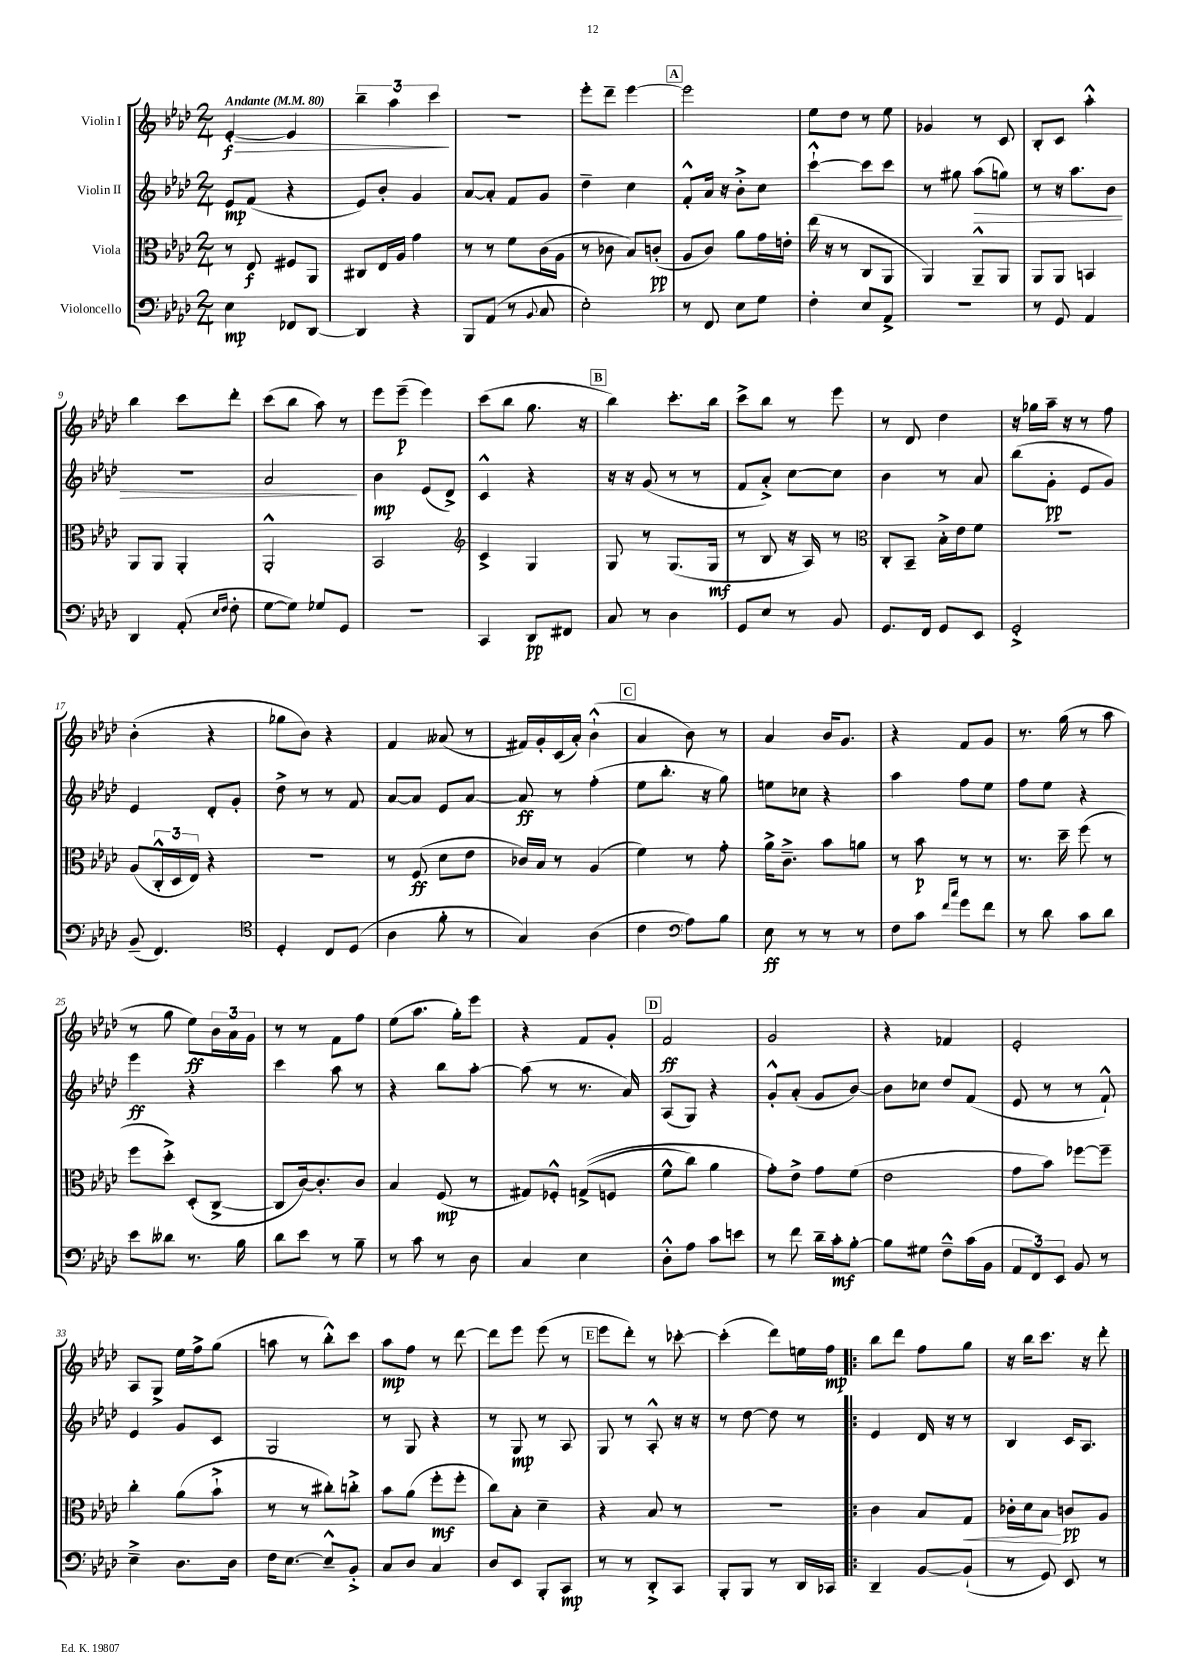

**kern	**dynam	**kern	**dynam	**kern	**dynam	**kern	**dynam
*part4	*part4	*part3	*part3	*part2	*part2	*part1	*part1
*staff4	*staff4	*staff3	*staff3	*staff2	*staff2	*staff1	*staff1
*I"Violoncello	*	*I"Viola	*	*I"Violin II	*	*I"Violin I	*
*clefF4	*	*clefC3	*	*clefG2	*	*clefG2	*
*k[b-e-a-d-]	*	*k[b-e-a-d-]	*	*k[b-e-a-d-]	*	*k[b-e-a-d-]	*
*M2/4	*	*M2/4	*	*M2/4	*	*M2/4	*
*MM80	*	*MM80	*	*MM80	*	*MM80	*
=1	=1	=1	=1	=1	=1	=1	=1
!	!	!	!	!	!	!LO:TX:a:B:t=Andante	!
!	!	!	!	!	!	!	!LO:HP:b
4E-\	mp	8r	.	8e-/L	mp	[4e-'/	> f
.	.	8E-/	f	(8f/J	.	.	.
8FF-X/L	.	8F#X/L	.	4r	.	4e-/]	.
[8DD-/J	.	8AA-/J	.	.	.	.	.
=2	=2	=2	=2	=2	=2	=2	=2
4DD-/]	.	8C#X/L	.	8e-/L)	.	6bb-~\	.
.	.	16E-/L	.	8b-'/J	.	.	.
.	.	.	.	.	.	6aa-\	.
.	.	16A-/JJ	.	.	.	.	.
4r	.	4g\	.	4g/	.	.	.
.	.	.	.	.	.	6ccc\	.
.	.	.	.	.	.	.	]
=3	=3	=3	=3	=3	=3	=3	=3
8BBB-/L	.	8r	.	[8a-/L	.	2r	.
(8AA-/J	.	8r	.	8a-'/J]	.	.	.
8r	.	8f\L	.	8f/L	.	.	.
8qqBB-/	.	.	.	.	.	.	.
8C/	.	(16c\L	.	8g/J	.	.	.
.	.	16A-\JJ	.	.	.	.	.
=4	=4	=4	=4	=4	=4	=4	=4
2E-'\)	.	8r	.	4dd-~\	.	8eee-'\L	.
.	.	8c-X\	.	.	.	8ddd-~\J	.
.	.	8B-/L)	.	4cc\	.	[4eee-\	.
.	.	(8cn'/J	pp	.	.	.	.
!!LO:REH:place=s1:t=A
=5	=5	=5	=5	=5	=5	=5	=5
8r	.	8A-/L	.	8f'^^/L	.	2eee-\]	.
8FF/	.	8c/J)	.	16a-/Jk	.	.	.
.	.	.	.	16r	.	.	.
8E-\L	.	8a-\L	.	8b-'^\L	.	.	.
8G\J	.	16g\L	.	8cc\J	.	.	.
.	.	16en'\JJ	.	.	.	.	.
=6	=6	=6	=6	=6	=6	=6	=6
4F'\	.	(16ee-\	.	[4ccc`^^\	.	8ee-\L	.
.	.	16r	.	.	.	.	.
.	.	8r	.	.	.	8dd-\J	.
8E-/L	.	8C/L	.	8ccc\L]	.	8r	.
8AA-^/J	.	8AA-/J	.	8ccc\J	.	8ee-\	.
=7	=7	=7	=7	=7	=7	=7	=7
2r	.	4AA-/)	.	8r	.	4g-X/	.
.	.	.	.	8gg#X\	.	.	.
!	!	!	!	!	!LO:HP:b	!	!
.	.	8AA-~^^/L	.	(8aa-\L	>	8r	.
.	.	8AA-/J	.	8ggn\J)	.	8c/	.
=8	=8	=8	=8	=8	=8	=8	=8
8r	.	8AA-/L	.	8r	.	8B-'/L	.
8GG/	.	8AA-/J	.	16r	.	8c/J	.
.	.	.	.	8.aa-\L	.	.	.
4AA-/	.	4BBn/	.	.	.	4aa-'^^\	.
.	.	.	.	8b-\J	.	.	.
!!LO:LB:g=z
=9	=9	=9	=9	=9	=9	=9	=9
4DD-/	.	8AA-/L	.	2r	.	4bb-\	.
.	.	8AA-/J	.	.	.	.	.
(8AA-'/	.	4AA-'/	.	.	.	8ccc\L	.
16qqE-/LL	.	.	.	.	.	.	.
16qqF/JJ	.	.	.	.	.	.	.
8F'\	.	.	.	.	.	8ddd-'\J	.
=10	=10	=10	=10	=10	=10	=10	=10
[8G\L	.	2AA-'^^/	.	2a-/	.	(8ccc\L	.
8G\J])	.	.	.	.	.	8bb-\J	.
8G-X/L	.	.	.	.	.	8aa-\)	.
8GG/J	.	.	.	.	.	8r	.
.	.	.	.	.	]	.	.
=11	=11	=11	=11	=11	=11	=11	=11
2r	.	2BB-/	.	4b-\	mp	8eee-\L	.
.	.	.	.	.	.	(8eee-~\J	p
.	.	.	.	(8e-/L	.	4eee-\)	.
.	.	.	.	8d-^/J)	.	.	.
=12	=12	=12	=12	=12	=12	=12	=12
*	*	*clefG2	*	*	*	*	*
4CC/	.	4c^/	.	4c^^/	.	(8ccc\L	.
.	.	.	.	.	.	8bb-\J	.
8DD-/L	pp	4G/	.	4r	.	8.gg\	.
8FF#X/J	.	.	.	.	.	.	.
.	.	.	.	.	.	16r	.
!!LO:REH:place=s1:t=B
=13	=13	=13	=13	=13	=13	=13	=13
8C/	.	8G/	.	16r	.	4bb-\)	.
.	.	.	.	16r	.	.	.
8r	.	8r	.	(8g/	.	.	.
4D-\	.	(8.G/L	.	8r	.	8.ccc'\L	.
.	.	.	.	8r	.	.	.
.	.	16G/Jk	mf	.	.	16bb-\Jk	.
=14	=14	=14	=14	=14	=14	=14	=14
8GG/L	.	8r	.	8f/L	.	8ccc^\L	.
8E-/J	.	8B-/	.	8a-'^/J)	.	8bb-\J	.
8r	.	16r	.	[8cc\L	.	8r	.
.	.	16A-/)	.	.	.	.	.
8BB-/	.	8r	.	8cc\J]	.	8eee-\	.
=15	=15	=15	=15	=15	=15	=15	=15
*	*	*clefC3	*	*	*	*	*
8.GG/L	.	8C'/L	.	4b-\	.	8r	.
.	.	8BB-~/J	.	.	.	8d-/	.
16FF/Jk	.	.	.	.	.	.	.
8GG/L	.	16B-'^\LL	.	8r	.	4dd-\	.
.	.	16e-\J	.	.	.	.	.
8EE-/J	.	8f\J	.	8a-/	.	.	.
=16	=16	=16	=16	=16	=16	=16	=16
2GG'^/	.	2r	.	(8bb-\L	.	16r	.
.	.	.	.	.	.	16gg-X\LL	.
.	.	.	.	8g'\J	pp	16aa-~\JJ	.
.	.	.	.	.	.	16r	.
.	.	.	.	8e-/L	.	8r	.
.	.	.	.	8g/J)	.	8ff\	.
!!LO:LB:g=z
=17	=17	=17	=17	=17	=17	=17	=17
(8BB-~/	.	(8A-/L	.	4e-/	.	(4b-'\	.
4.FF/)	.	24C'^^/L	.	.	.	.	.
.	.	24D-/	.	.	.	.	.
.	.	24E-/JJ)	.	.	.	.	.
.	.	4r	.	8d-'/L	.	4r	.
.	.	.	.	8g'/J	.	.	.
=18	=18	=18	=18	=18	=18	=18	=18
*clefC4	*	*	*	*	*	*	*
4D-'/	.	2r	.	8dd-^\	.	8gg-X\L	.
.	.	.	.	8r	.	8b-\J)	.
8C/L	.	.	.	8r	.	4r	.
(8D-/J	.	.	.	8f/	.	.	.
=19	=19	=19	=19	=19	=19	=19	=19
4A-\	.	8r	.	[8a-/L	.	4f/	.
.	.	(8F/	ff	8a-/J]	.	.	.
8f'\	.	8d-\L	.	8e-/L	.	(8a--X/	.
8r	.	8e-\J	.	[8a-/J	.	8r	.
=20	=20	=20	=20	=20	=20	=20	=20
4G/)	.	16c-X/LL)	.	8a-/]	ff	16f#X/LL)	.
.	.	16B-/JJ	.	.	.	16g'/	.
.	.	8r	.	8r	.	(16c/	.
.	.	.	.	.	.	16a-'/JJ)	.
(4A-\	.	(4A-/	.	(4ff'\	.	(4b-`^^\	.
!!LO:REH:place=s1:t=C
=21	=21	=21	=21	=21	=21	=21	=21
4c\	.	4f\)	.	8ee-\L	.	4a-/	.
.	.	.	.	8.bb-'\J	.	.	.
*clefF4	*	*	*	*	*	*	*
8A-\L)	.	8r	.	.	.	8b-\)	.
.	.	.	.	16r	.	.	.
8B-\J	.	8g'\	.	8gg\)	.	8r	.
=22	=22	=22	=22	=22	=22	=22	=22
8E-\	ff	16a-^\KL	.	8een\L	.	4a-/	.
.	.	8.c~^\J	.	.	.	.	.
8r	.	.	.	8cc-X\J	.	.	.
8r	.	8b-\L	.	4r	.	16b-/KL	.
.	.	.	.	.	.	8.g/J	.
8r	.	8an\J	.	.	.	.	.
=23	=23	=23	=23	=23	=23	=23	=23
8F\L	.	8r	.	4aa-\	.	4r	.
8c\J	.	8b-\	p	.	.	.	.
16qqf/LL	.	.	.	.	.	.	.
16qqcc/JJ	.	.	.	.	.	.	.
8g\L	.	8r	.	8ff\L	.	8f/L	.
8f\J	.	8r	.	8ee-\J	.	8g/J	.
=24	=24	=24	=24	=24	=24	=24	=24
8r	.	8.r	.	8ff\L	.	8.r	.
8d-\	.	.	.	8ee-\J	.	.	.
.	.	16dd-~\	.	.	.	(16gg\	.
8c\L	.	(8ff\	.	4r	.	8r	.
8d-\J	.	8r	.	.	.	8aa-\	.
!!LO:LB:g=z
=25	=25	=25	=25	=25	=25	=25	=25
8e-\L	.	8ff\L	.	4eee-\	ff	8r	.
8d--X\J	.	8dd-'^\J)	.	.	.	8gg\	.
8.r	.	(8D-'/L	.	4r	.	8ee-\L)	ff
.	.	[8C^/J	.	.	.	24b-\L	.
.	.	.	.	.	.	24a-\	.
16B-\	.	.	.	.	.	.	.
.	.	.	.	.	.	24g\JJ	.
=26	=26	=26	=26	=26	=26	=26	=26
8d-\L	.	8C/L]	.	4ccc\	.	8r	.
8e-\J	.	[16c/k)	.	.	.	8r	.
.	.	8.c'/]	.	.	.	.	.
8r	.	.	.	8aa-\	.	8f\L	.
8B-~\	.	8c/J	.	8r	.	8ff\J	.
=27	=27	=27	=27	=27	=27	=27	=27
8r	.	4B-/	.	4r	.	(8ee-\L	.
8c\	.	.	.	.	.	8.aa-\J	.
8r	.	(8F/	mp	8bb-\L	.	.	.
.	.	.	.	.	.	16gg'\KL)	.
8D-\	.	8r	.	[8aa-'\J	.	8eee-\J	.
=28	=28	=28	=28	=28	=28	=28	=28
4C/	.	8G#X/L)	.	(8aa-\]	.	4r	.
.	.	8F-X'^^/J	.	8r	.	.	.
4E-\	.	((8Gn^/L	.	8.r	.	8f/L	.
.	.	8Fn/J	.	.	.	8g'/J	.
.	.	.	.	16a-/)	.	.	.
!!LO:REH:place=s1:t=D
=29	=29	=29	=29	=29	=29	=29	=29
8D-'^^\L	.	8f^^\L	.	(8A-/L	.	2f/	ff
8A-\J	.	8cc\J)	.	8G/J)	.	.	.
8c\L	.	4a-\	.	4r	.	.	.
8en\J	.	.	.	.	.	.	.
=30	=30	=30	=30	=30	=30	=30	=30
8r	.	8g'\L)	.	8g'^^/L	.	2g/	.
8f\	.	8e-^\J	.	(8a-'/J	.	.	.
16d-~\LL	.	8g\L	.	8g/L	.	.	.
16c'\J	mf	.	.	.	.	.	.
[8B-'\J	.	(8f\J	.	[8b-/J)	.	.	.
=31	=31	=31	=31	=31	=31	=31	=31
8B-\L]	.	2e-\	.	8b-\L]	.	4r	.
8G#X\J	.	.	.	8cc-X\J	.	.	.
8F~^^\L	.	.	.	8dd-/L	.	4f-X/	.
(16c\L	.	.	.	(8f/J	.	.	.
16BB-\JJ	.	.	.	.	.	.	.
=32	=32	=32	=32	=32	=32	=32	=32
12AA-/L	.	8g\L	.	8e-/	.	2e-'/	.
12FF/)	.	.	.	.	.	.	.
.	.	8b-\J)	.	8r	.	.	.
12EE-/J	.	.	.	.	.	.	.
8BB-/	.	[8ff-X\L	.	8r	.	.	.
8r	.	8ff-~\J]	.	8f`^^/)	.	.	.
!!LO:LB:g=z
=33	=33	=33	=33	=33	=33	=33	=33
4E-~^\	.	4cc'\	.	4e-/	.	8A-/L	.
.	.	.	.	.	.	8G^/J	.
8.D-\L	.	(8a-\L	.	8g/L	.	16ee-\LL	.
.	.	.	.	.	.	16ff^\J	.
.	.	8b-`^\J	.	8c/J	.	(8gg\J	.
16D-\Jk	.	.	.	.	.	.	.
=34	=34	=34	=34	=34	=34	=34	=34
16F\KL	.	8r	.	2G/	.	8aan\	.
[8.E-\J	.	.	.	.	.	.	.
.	.	8r	.	.	.	8r	.
8E-~^^/L]	.	8cc#X'\L)	.	.	.	8bb-'^^\L)	.
8BB-'^/J	.	8ccn'^\J	.	.	.	8ccc\J	.
=35	=35	=35	=35	=35	=35	=35	=35
8C/L	.	8b-\L	.	8r	.	8aa-\L	mp
8D-/J	.	(8a-\J	.	8G/	.	8ff\J	.
4C/	.	8ff'\L	mf	4r	.	8r	.
.	.	8ff'\J	.	.	.	[8ddd-\	.
=36	=36	=36	=36	=36	=36	=36	=36
8D-/L	.	8cc\L)	.	8r	.	8ddd-\L]	.
8EE-/J	.	8B-'\J	.	8G/	mp	8eee-\J	.
8BBB-'/L	.	4d-~\	.	8r	.	(8eee-\	.
8CC/J	mp	.	.	8A-/	.	8r	.
!!LO:REH:place=s1:t=E
=37	=37	=37	=37	=37	=37	=37	=37
8r	.	4r	.	8G/	.	8eee-\L	.
8r	.	.	.	8r	.	8ddd-'\J)	.
8DD-'^/L	.	8B-/	.	8A-'^^/	.	8r	.
8CC/J	.	8r	.	16r	.	[8ccc-X'\	.
.	.	.	.	16r	.	.	.
=38	=38	=38	=38	=38	=38	=38	=38
8BBB-'/L	.	2r	.	8r	.	(4ccc-'\]	.
8BBB-/J	.	.	.	[8dd-\	.	.	.
8r	.	.	.	8dd-\]	.	8ddd-\L)	.
16DD-/LL	.	.	.	8r	.	16een\L	.
16CC-X/JJ	.	.	.	.	.	16ff\JJ	mp
=39!|:	=39!|:	=39!|:	=39!|:	=39!|:	=39!|:	=39!|:	=39!|:
4DD-~/	.	4c\	.	4e-/	.	8bb-\L	.
.	.	.	.	.	.	8ddd-\J	.
[8BB-/L	.	8B-/L	.	16d-/	.	8ff\L	.
.	.	.	.	16r	.	.	.
!	!	!	!LO:HP:b	!	!	!	!
(8BB-`/J]	.	8G/J	<	8r	.	8gg\J	.
=40	=40	=40	=40	=40	=40	=40	=40
8r	.	16c-X'\LL	.	4B-/	.	16r	.
.	.	16d-\J	.	.	.	16bb-\KL	.
8GG/)	.	8B-\J	.	.	.	8.ccc\J	.
8EE-/	.	8cn/L	[ pp	16c/KL	.	.	.
.	.	.	.	8.A-/J	.	16r	.
8r	.	8A-/J	.	.	.	8ddd-'\	.
==	==	==	==	==	==	==	==
*-	*-	*-	*-	*-	*-	*-	*-
